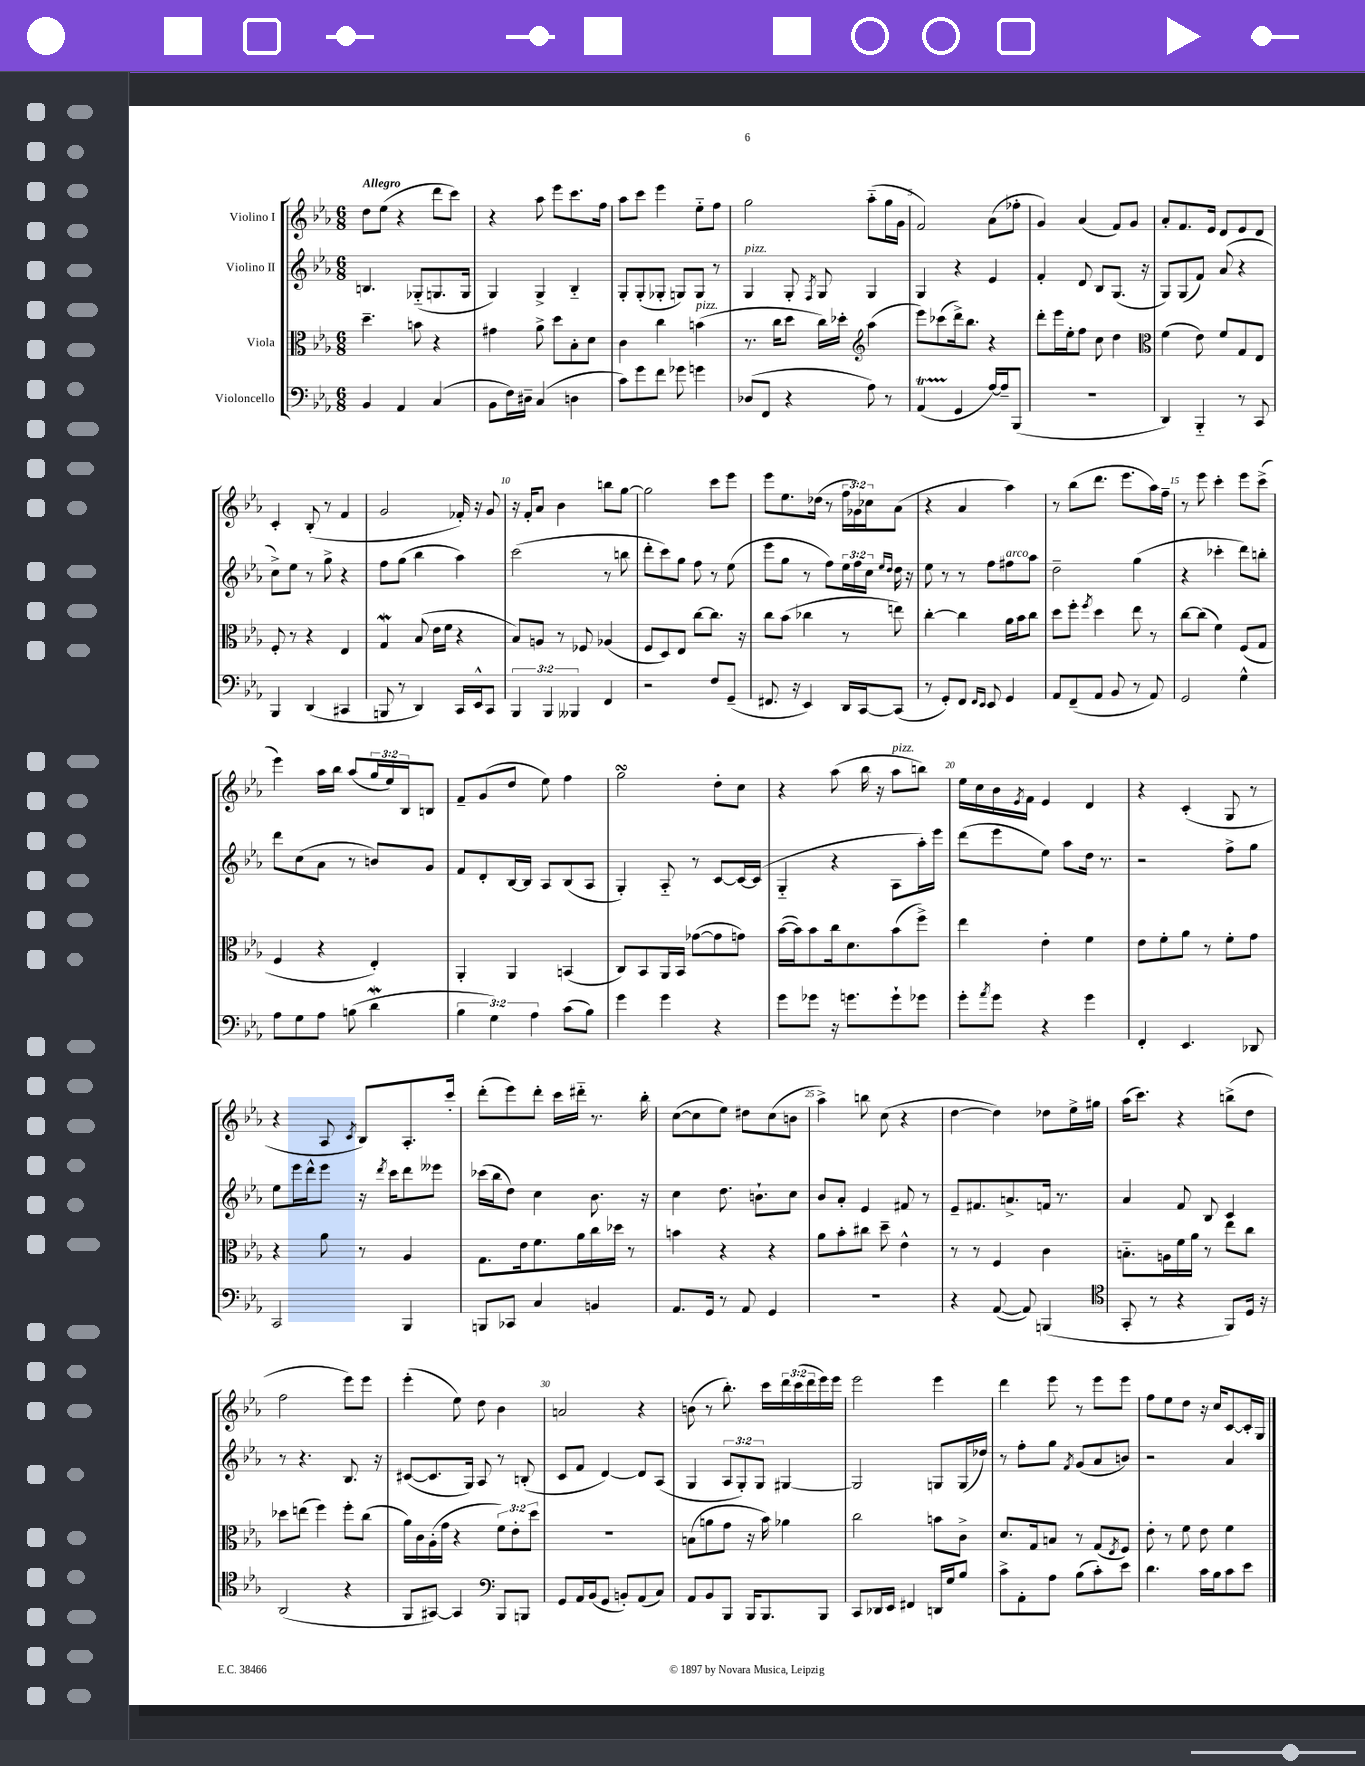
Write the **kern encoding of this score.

**kern	**kern	**kern	**kern
*part4	*part3	*part2	*part1
*staff4	*staff3	*staff2	*staff1
*I"Violoncello	*I"Viola	*I"Violino II	*I"Violino I
*clefF4	*clefC3	*clefG2	*clefG2
*k[b-e-a-]	*k[b-e-a-]	*k[b-e-a-]	*k[b-e-a-]
*M6/8	*M6/8	*M6/8	*M6/8
=1	=1	=1	=1
!	!	!	!LO:TX:a:B:t=Allegro
4BB-/	4.dd~\	4.Bn/	8dd\L
.	.	.	(8ee-\J
4AA-/	.	.	4r
.	8bn\	(8G-X/L	.
(4C/	4r	8.Gn/	8ddd\L
.	.	.	8ccc\J)
.	.	16G/Jk	.
=2	=2	=2	=2
8BB-\L	4g#X\	4G/)	4r
16F\L)	.	.	.
16D#X~\JJ	.	.	.
(4C/	8a-^\	4G^/	8aa-\
.	8dd\L	.	8eee-\L
4Dn\	8B-'\	4B-/	8.ccc\
.	8d\J	.	.
.	.	.	16ff\Jk
=3	=3	=3	=3
8c\L)	4c\	8G'/L	8aa-\L
8g\	.	(8G'/	8ccc\J
8f\J	4cc\	8G-X'/J	4eee-\
8g-X\	.	8Gn/L)	.
!	!LO:TX:a:i:t=pizz.	!	!
4gn\	(4bn\	8G/J	8ee-\L
.	.	8r	8ff\J
=4	=4	=4	=4
!	!	!LO:TX:a:i:t=pizz.	!
(8D-X/L	8.r	4G/	2gg\
8FF/J	.	.	.
.	16cc\KL	.	.
4r	8dd\J	8G'/	.
.	.	8qF/	.
.	16cc\LL)	8G/	.
.	16dd-X'\JJ	.	.
*	*clefG2	*	*
8A-\)	(4aa-\	4G/	(8aa-\L
8r	.	.	16gg\L
.	.	.	16g\JJ
=5	=5	=5	=5
(4AA-T/	8eee-\L)	4G/	2f/)
.	(8ccc-X\	.	.
4GG/	16ddd^\k)	4r	.
.	8.bb-\J	.	.
[16A-/LL)	4r	4e-/	(8a-\L
16A-~/J]	.	.	.
(8BBB-/J	.	.	8ff-X'\J
=6	=6	=6	=6
2.r	8ddd'\L	4f'/	4g/)
.	16eee-\L	.	.
.	16ee-'\J	.	.
.	8ff\J	8d/	(4a-/
.	8cc\	8B-/L	.
.	4dd\	(8.G/J	8f/L)
.	.	.	8g/J
.	.	16r	.
=7	=7	=7	=7
*	*clefC3	*	*
4DD/)	(4f\	8G/L)	8a-'/L
.	.	(8G/	8.f/
4BBB-/	8e-\)	8f/J)	.
.	.	.	16e-/Jk
.	8f/L	(8a-/	8d/L
8r	8G/	4r	8e-/
8CC/	8E-/J	.	8d/J
!!LO:LB:g=z
=8	=8	=8	=8
4BBB-/	8F'/	8cc^\L)	4c'/
.	8r	8ee-\J	.
(4DD/	4r	8r	(8B-'/
.	.	8gg^\	8r
4CC#X/	4E-/	4r	4f/
=9	=9	=9	=9
8BBBn/	4GW/	8ff\L	2g/
8r	.	(8gg\J	.
4DD/)	(8B-/	4bb-\	.
.	16e-\LL	.	.
.	16f\JJ	.	.
16CC/LL	4r	4aa-\)	16f-X'/)
16EE-^^/J	.	.	16r
8CC/J	.	.	8g/
=10	=10	=10	=10
6BBB-/	8B-/L)	(2ccc\	16r
.	.	.	16f'/KL
.	8An/J	.	8a-/J
6BBB-/	.	.	.
.	8r	.	4b-\
6BBB--X/	.	.	.
.	8F-X/	.	.
4FF/	(4A-X/	8r	8bbn\L
.	.	8bbn\	[8gg\J
=11	=11	=11	=11
2r	8F/L	8ddd'\L	2gg\]
.	8D/)	8ccc\)	.
.	8E-/J	8gg\J	.
.	[8cc\L	8ff\	.
8F/L	8.cc\J]	8r	8ccc\L
(8GG~/J	.	(8ee-\	8eee-\J
.	16r	.	.
=12	=12	=12	=12
8.FF#X/	8cc\L	8eee-\L	8eee-\L
.	(8b-\J	8gg\J	8.ee-\
16r	.	.	.
4EE-/)	4cc-X\	8r	.
.	.	.	(16dd-X\Jk
.	.	8ff\L)	8r
16DD/LL	8r	24ee-\L	24ff\LL
.	.	24ff\	24g-X\)
[16CC/J	.	.	.
.	.	24cc\JJ	24cc-X\J
.	.	16qqee-/LL	.
.	.	16qqdd/JJ	.
(8CC/J]	8een\)	16dd\	(8a-\J
.	.	16r	.
=13	=13	=13	=13
8r	[4cc'\	8ee-\	4r
8GG'/L)	.	8r	.
8FF/J	4cc\]	8r	4a-/
16qqFF/LL	.	.	.
16qqEE-/JJ	.	.	.
8EE-/	.	8ff\L	.
!	!	!LO:TX:a:i:t=arco	!
4GG/	16a-\LL	8ff#X\	4aa-\)
.	16b-\J	.	.
.	8cc\J	8aa-\J	.
=14	=14	=14	=14
8AA-/L	8dd\L	2dd~\	8r
(8FF~/	8ff'\J	.	(8bb-\L
.	8qff/	.	.
8AA-/J	4dd\	.	8.ddd\J
8BB-/	.	.	.
.	.	.	8.eee-\L
8r	8ee-\	(4gg\	.
8AA-/)	8r	.	16aa-\L)
.	.	.	16ff~\JJ
=15	=15	=15	=15
2GG/	[8cc\L	4r	8r
.	(8cc\J]	.	8eee-\
.	4f\)	4ccc-X'\	4ccc'\
4G^^\	(8F/L	8ddd\L)	8eee-\L
.	8G/J	8bbn'\J	(8ccc^\J
!!LO:LB:g=z
=16	=16	=16	=16
8A-\L	4F/	8ddd\L	4eee-\)
8G\	.	(8cc\	.
8A-\J	4r	8a-\J	16aa-\LL
.	.	.	16bb-\JJ
(8Bn\	.	8r	(8aa-/L
4dW\	4E-'/)	8bn/L)	24gg/L
.	.	.	24ee-/)
.	.	.	24B-/J
.	.	8g/J	8Bn/J
=17	=17	=17	=17
6B-\	4AA-'/	8f/L	8f~/L
.	.	8d'/	(8g/
6G\)	.	.	.
.	4AA-/	[16B-/L	8dd/J
.	.	16B-/JJ]	.
6A-\	.	.	.
.	.	8A-/L	8ee-\)
(8c\L	(4BBn/	(8B-/	4ff\
8B-\J)	.	8A-/J	.
=18	=18	=18	=18
4g\	8C/L)	4G'/)	2ggsSsS\
.	8BB-/	.	.
4g\	16AA-/L	8A-/	.
.	16BB-/JJ	.	.
.	([8g-X\L	8r	.
4r	8g-\]	[8c/L	8dd'\L
.	8gn\J)	16c/L_	8cc\J
.	.	(16c/JJ]	.
=19	=19	=19	=19
8g\L	([16b-\LL	4G/	4r
.	16b-\J])	.	.
8g-X\J	8b-\	.	.
16r	16cc\k	4r	(8aa-\
8.gn\L	8.d\	.	.
.	.	.	16bb-\
.	.	.	16r
!	!	!	!LO:TX:a:i:t=pizz.
8g`\	(8b-\	8A-\L	8aa-\L
8g-X\J	8ff^\J)	16aa-'\L)	8bbn\J)
.	.	16eee-\JJ	.
=20	=20	=20	=20
8g'\L	4ee-\	(8ddd\L	16ee-\LL
.	.	.	16cc\
8qa-/	.	.	.
8g\J	.	8eee-\	16b-\
.	.	.	8qe-/
.	.	.	16f\JJ
4r	4e-'\	8ee-\J)	4e-/
.	.	8aa-\L	.
4g\	4f\	16dd\Jk	4d/
.	.	8.r	.
=21	=21	=21	=21
4FF'/	8e-\L	2r	4r
.	8f'\	.	.
4.EE-/	8a-\J	.	(4c'/
.	8r	.	.
.	8f'\L	8ff^\L	8G/
8DD-X/	8g\J	8gg\J	8r
!!LO:LB:g=z
=22	=22	=22	=22
2CC/	4r	8ee-\L	4r
.	.	16eee-\L	.
.	.	16ddd^^\J	.
.	8a-\	8eee-\J	8A-/
.	.	.	8qc/
.	8r	16r	8B-/L)
.	.	8qddd/	.
.	.	16ccc\KL	.
4BBB-/	4A-/	8ddd\	8.A-'/
.	.	8eee--X\J	.
.	.	.	16ccc'/Jk
=23	=23	=23	=23
8BBBn/L	8.G\L	(16ccc-X\LL	(8ddd'\L
.	.	16bb-\J	.
8CC-X/J	.	8dd\J)	8eee-\)
.	16e-\k	.	.
4C/	8.f\	4cc\	8ddd'\J
.	.	.	16ccc\LL
.	16a-\L	.	16ddd#X\JJ
4BBn/	16cc\	8.b-\	8.r
.	16dd-X\JJ	.	.
.	8r	.	.
.	.	16r	16bb-'\
=24	=24	=24	=24
8.AA-/L	4bn\	4cc\	([8cc\L
.	.	.	8cc\]
16GG/Jk	.	.	.
8r	4r	8.dd\	8ee-\J)
8AA-/	.	.	8dd#X\L
.	.	8.bn`\L	.
4GG/	4r	.	(8cc\
.	.	8cc\J	8bn\J
=25	=25	=25	=25
2.r	8a-\L	8b-/L	4aa-^\)
.	8b-'\	8a-'/J	.
.	8cc#X\J	4e-/	8bbn\
.	8dd~\	.	(8cc\
.	4e-^^\	8f#X/	4r
.	.	8r	.
=26	=26	=26	=26
4r	8r	8e-~/L	[4dd\
.	8r	8.f#X/	.
([8AA-/	4F/	.	4dd\])
.	.	8.an^/	.
8AA-/])	.	.	.
(4BBBn/	4c\	16fn/Jk	8dd-X\L
.	.	8.r	.
.	.	.	16ee-^\L
.	.	.	16gg#X\JJ
=27	=27	=27	=27
*clefC4	*	*	*
8GG'/	8.Bn\L	4a-/	(16aa-\KL
.	.	.	8.ccc\J)
8r	.	.	.
.	16An\L	.	.
4r	16f\	8f/	4r
.	16a-\JJ	.	.
.	8r	8B-/	.
8FF/L)	8ee-\L	4c/	(8bbn^\L
16D/Jk	8cc\J	.	8dd\J
16r	.	.	.
!!LO:LB:g=z
=28	=28	=28	=28
(2AA-/	8dd-X\L	8r	2ff\
.	(8een\J	4.r	.
.	4ff\)	.	.
4r	8ff'\L	8.B-/	8eee-\L)
.	(8cc\J	.	8eee-\J
.	.	16r	.
=29	=29	=29	=29
8FF/L	16a-\LL)	([8c#X/L	(4eee-'\
.	16c\	.	.
[8GG#X/J)	(16A-'\	8.c#/]	.
.	16g\JJ	.	.
4GG#/]	4r	.	8ee-\)
.	.	16G/Jk)	.
.	.	8A-/	8dd\
*clefF4	*	*	*
8BBB-/L	12f\L)	8r	4b-\
.	12e-'\	.	.
8BBBn/J	.	(8Bn'/	.
.	12dd\J	.	.
=30	=30	=30	=30
8GG/L	2.r	8c/L	2an/
16AA-/L	.	8f/J	.
(16BB-/J	.	.	.
8GG/J	.	[4d/)	.
8BBn'/L)	.	.	.
(8AA-/	.	8d/L]	4r
8C/J)	.	(8A-/J	.
=31	=31	=31	=31
8AA-/L	(8Bn\L	4G/	(8bn\
8BB-/	8an\	.	8r
8BBB-/J	8g\J	12A-/L	8.bb-'\)
.	.	12G'/)	.
16BBB-/KL	16r	.	.
.	.	12G/J	.
8.BBB-/	16b-\)	.	16ccc\LL
.	4a-X\	[4G#X/	24ddd\
.	.	.	(24ccc\
.	.	.	24ddd\
8BBB-/J	.	.	16eee-\)
.	.	.	16eee-\JJ
=32	=32	=32	=32
8CC/L	2cc\	2G#/]	2eee-\
16DD-X/L	.	.	.
16EE-/JJ	.	.	.
4FF#X/	.	.	.
16DDn/LL	8bn\L	8Gn/L	4eee-\
16G/J	.	.	.
8B-/J	8c^\J	(16G/L	.
.	.	16dd-X/JJ)	.
=33	=33	=33	=33
8c^\L	8.d/L	8r	4ddd\
8AA-'\	.	8ff'\L	.
.	16G/k	.	.
8A-\J	8Bn/J	8gg\J	8eee-\
.	.	8qf/	.
(8B-\L	8r	(8g/L	8r
8c'\)	(8G/L	8a-/	8eee-\L
.	8qE-/	.	.
8e-\J	8F/J)	8bn/J)	8eee-\J
=34	=34	=34	=34
4.d\	8e-'\	2r	8ff\L
.	8r	.	8ee-\
.	8f\	.	8dd\J
16c\LL	8e-\	.	16r
16B-\J	.	.	16cc/KL
8c\	4f\	4a-/	[8c/
8e-\J	.	.	16c'/L]
.	.	.	16G/JJ
==	==	==	==
*-	*-	*-	*-
